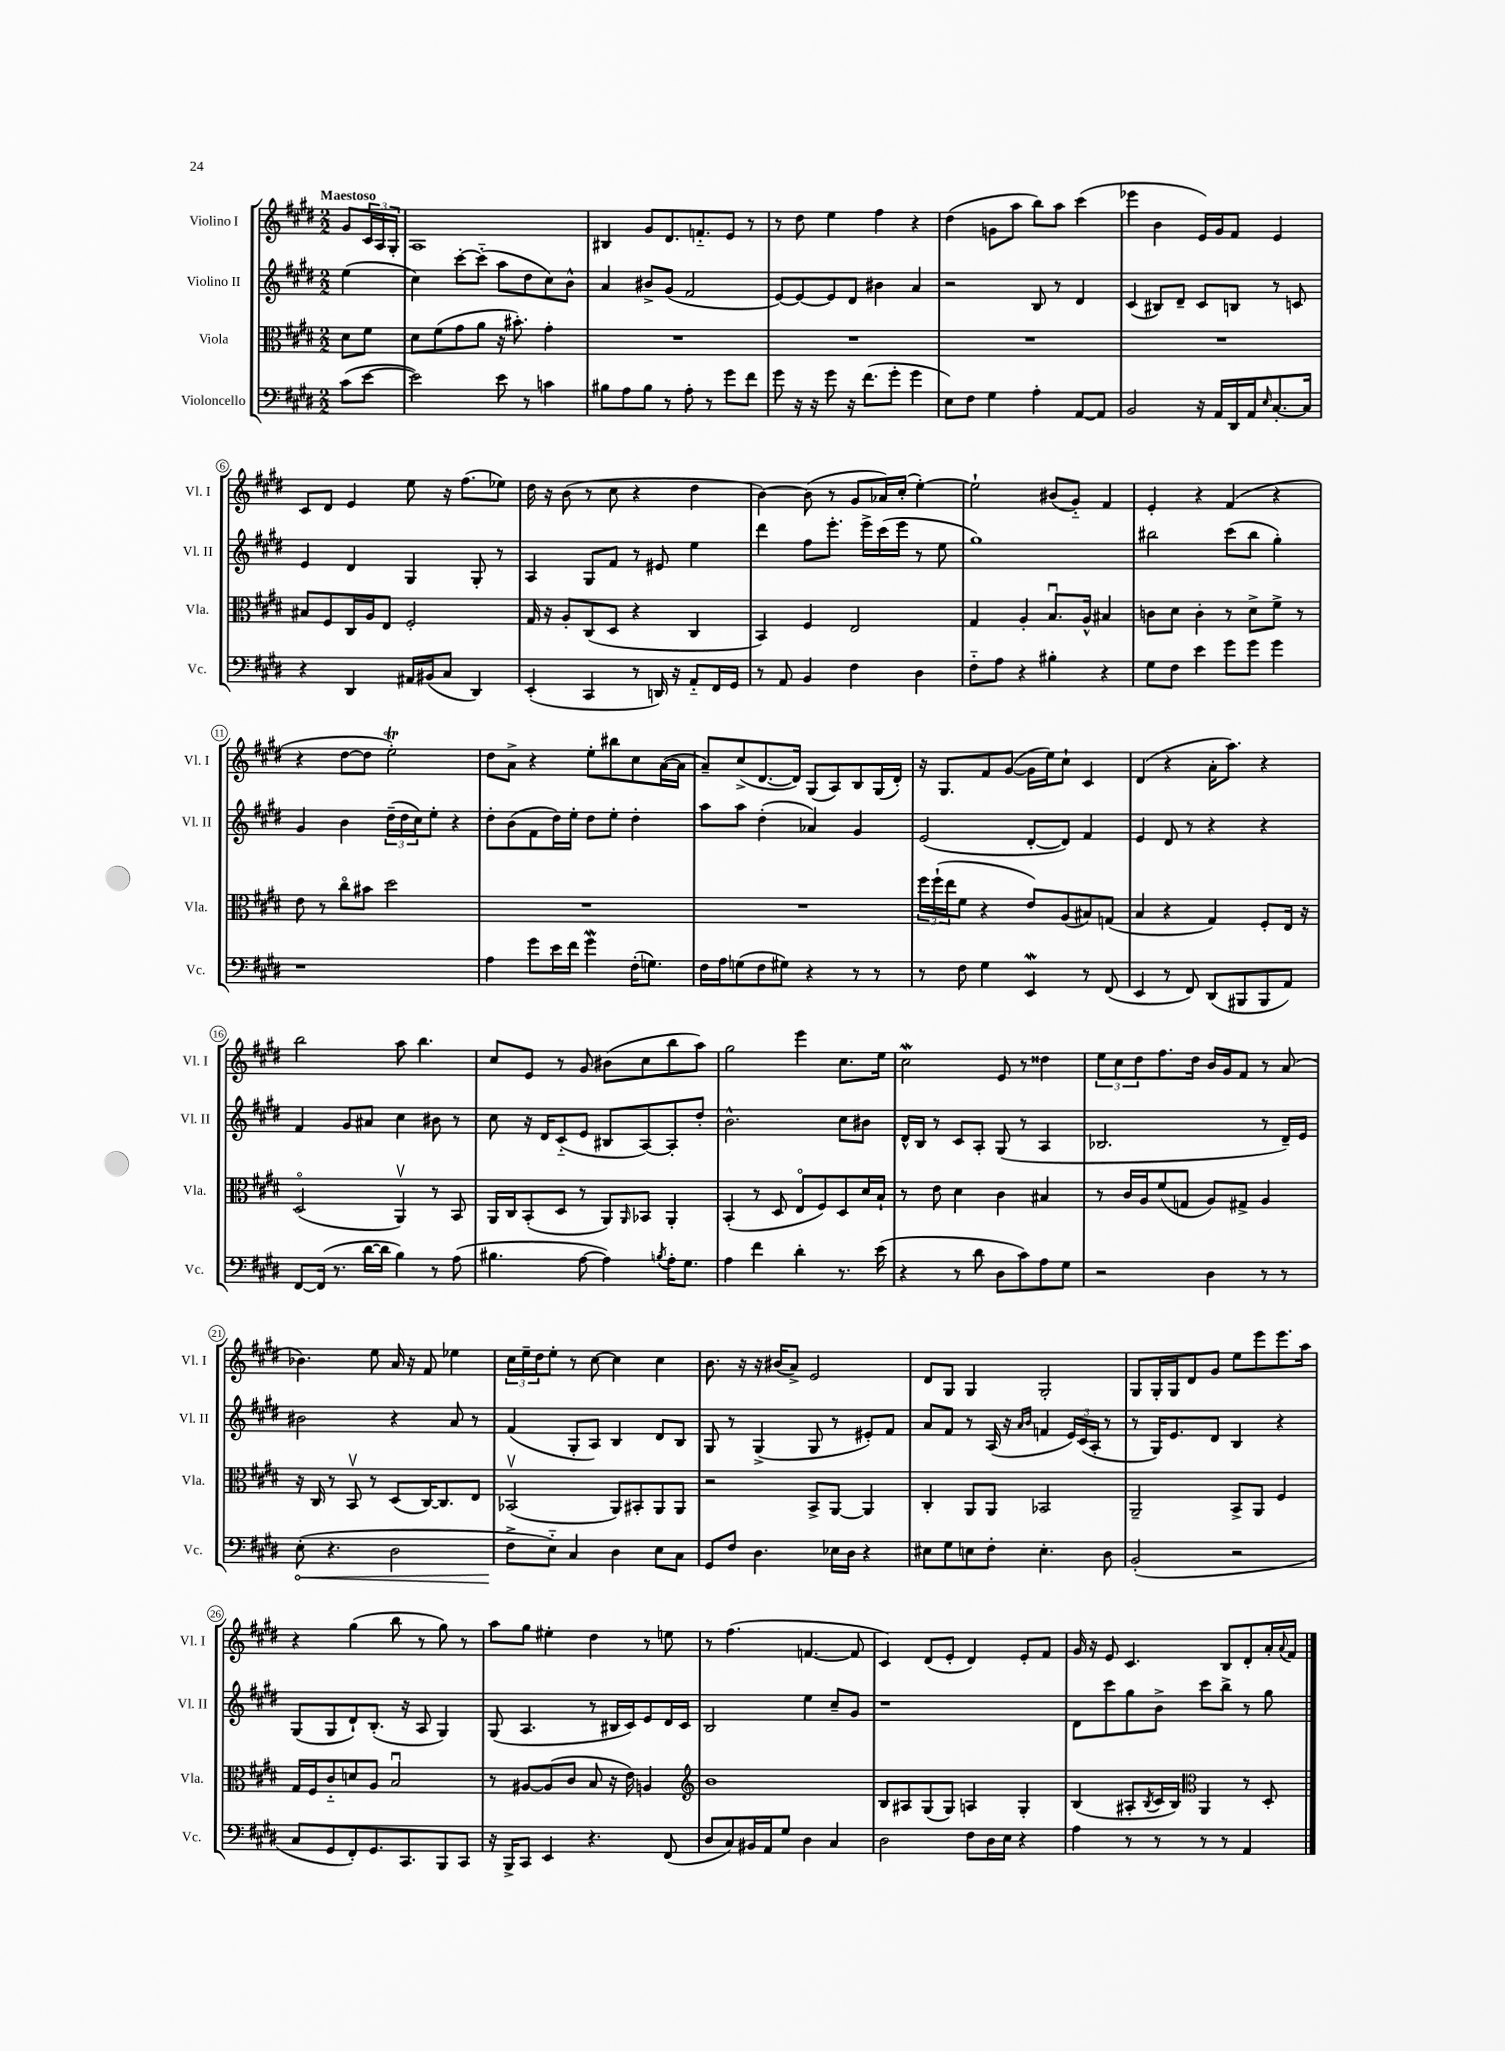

**kern	**dynam	**kern	**kern	**kern
*part4	*part4	*part3	*part2	*part1
*staff4	*staff4	*staff3	*staff2	*staff1
*I"Violoncello	*	*I"Viola	*I"Violino II	*I"Violino I
*I'Vc.	*	*I'Vla.	*I'Vl. II	*I'Vl. I
*clefF4	*	*clefC3	*clefG2	*clefG2
*k[f#c#g#d#]	*	*k[f#c#g#d#]	*k[f#c#g#d#]	*k[f#c#g#d#]
*M2/2	*	*M2/2	*M2/2	*M2/2
=	=	=	=	=
!	!	!	!	!LO:TX:a:B:t=Maestoso
(8c#\L	.	8d#\L	(4ee\	8g#/L
[8e\J	.	8f#\J	.	24c#/L
.	.	.	.	24A/
.	.	.	.	24G#'/JJ
=1	=1	=1	=1	=1
2e\])	.	8d#\L	4cc#\)	1A
.	.	(8f#\	.	.
.	.	8g#\	[8ccc#'\L	.
.	.	8a\J	(8ccc#\J]	.
8e\	.	16r	8aa\L	.
.	.	8.b#X'\)	.	.
8r	.	.	8dd#\	.
4cn\	.	4g#'\	8cc#\)	.
.	.	.	8b^^\J	.
=2	=2	=2	=2	=2
8B#X\L	.	1r	4a/	4B#X/
8A\	.	.	.	.
8B#\J	.	.	8b#X^/L	8g#/L
8r	.	.	(8g#/J	8.d#/
8A'\	.	.	2f#/	.
.	.	.	.	8.fn/
8r	.	.	.	.
8g#\L	.	.	.	8e/J
8f#\J	.	.	.	8r
=3	=3	=3	=3	=3
8g#\	.	1r	[8e/L)	8r
16r	.	.	8e/_	8dd#\
16r	.	.	.	.
8g#\	.	.	8e/]	4ee\
16r	.	.	8d#/J	.
(8.f#\L	.	.	.	.
.	.	.	4b#X\	4ff#\
8g#'\J	.	.	.	.
4g#\	.	.	4a/	4r
=4	=4	=4	=4	=4
8E\L)	.	1r	2r	(4dd#\
8F#\J	.	.	.	.
4G#\	.	.	.	8gn\L
.	.	.	.	8aa\J
4A'\	.	.	8B/	8bb\L)
.	.	.	8r	8aa\J
[8AA/L	.	.	4d#/	(4ccc#\
8AA/J]	.	.	.	.
=5	=5	=5	=5	=5
2BB/	.	1r	(4c#/	4eee-X\
.	.	.	8B#X/L)	4b\
.	.	.	8d#~/J	.
16r	.	.	8c#/L	16e/LL)
16AA/LL	.	.	.	16g#/J
16DD#/	.	.	8Bn/J	8f#/J
16AA/J	.	.	.	.
16qqE/	.	.	.	.
[8.C#'/	.	.	8r	4e/
.	.	.	8cn/	.
16C#/Jk]	.	.	.	.
!!LO:LB:g=z
=6	=6	=6	=6	=6
4r	.	8B#X/L	4e/	8c#/L
.	.	8F#/	.	8d#/J
4DD#/	.	16C#/L	4d#/	4e/
.	.	16A/J	.	.
.	.	8E/J	.	.
16AA#X/LL	.	2F#'/	4G#/	8ee\
(16BB#X/J	.	.	.	.
8C#/J	.	.	.	16r
.	.	.	.	(8.ff#\L
4DD#/)	.	.	8G#'/	.
.	.	.	8r	8ee-X\J)
=7	=7	=7	=7	=7
(4EE'/	.	16G#/	4A/	16dd#\
.	.	16r	.	16r
.	.	8A'/L	.	(8b\
4CC#/	.	(8C#/	8G#/L	8r
.	.	8D#/J	8f#/J	8cc#\
8r	.	4r	8r	4r
16DDn/)	.	.	8e#X/	.
16r	.	.	.	.
8AA/L	.	4C#/	4ee\	4dd#\
16FF#/L	.	.	.	.
16GG#/JJ	.	.	.	.
=8	=8	=8	=8	=8
8r	.	4BB/)	4ddd#\	[4b\)
8AA/	.	.	.	.
4BB/	.	4F#/	8ff#\L	(8b\]
.	.	.	8.eee'\J	8r
4F#\	.	2E/	.	8g#/L
.	.	.	16eee^\LL	.
.	.	.	(16ccc#\	16a-X/L)
.	.	.	16eee\JJ	(16cc#'/JJ
4D#\	.	.	8r	[4ee'\)
.	.	.	8ee\	.
=9	=9	=9	=9	=9
8F#\L	.	4G#/	1gg#)	2ee`\]
8A\J	.	.	.	.
4r	.	4A'/	.	.
4B#X'\	.	8.Bu/L	.	(8b#X/L
.	.	.	.	8g#/J)
.	.	16A^^/Jk	.	.
4r	.	4B#X/	.	4f#/
=10	=10	=10	=10	=10
8G#\L	.	8cn\L	2bb#X\	4e'/
8F#\J	.	8d#\J	.	.
4e\	.	4c'\	.	4r
8g#\L	.	8r	(8ccc#\L	(4f#/
8g#\J	.	8d#^\L	8bb#\J	.
4g#\	.	8f#^\J	4gg#'\)	4r
.	.	8r	.	.
!!LO:LB:g=z
=11	=11	=11	=11	=11
1r	.	8e\	4g#/	4r
.	.	8r	.	.
.	.	8cc#\L	4b\	[8dd#\L
.	.	8b#X\J	.	8dd#\J]
.	.	2dd#\	(24dd#~\LL	2eeT'\)
.	.	.	24dd#\	.
.	.	.	24cc#\J)	.
.	.	.	8ee'\J	.
.	.	.	4r	.
=12	=12	=12	=12	=12
4A\	.	1r	8dd#'\L	8dd#\L
.	.	.	(8b\	8a^\J
8g#\L	.	.	8f#\	4r
16e\L	.	.	16dd#\L)	.
16f#\JJ	.	.	16ee'\JJ	.
4g#W\	.	.	8dd#\L	8ee'\L
.	.	.	8ee'\J	8bb#X\
(16F#'\KL	.	.	4dd#'\	8cc#\
8.Gn\J)	.	.	.	.
.	.	.	.	([16a\L
.	.	.	.	16a\JJ]
=13	=13	=13	=13	=13
16F#\LL	.	1r	8aa\L	8a~/L)
16A\J	.	.	.	.
(8Gn\	.	.	8aa\J	(8cc#^/
8F#\	.	.	(4dd#'\	[8.d#/
8G#X\J)	.	.	.	.
.	.	.	.	16d#/Jk])
4r	.	.	4a-X/)	(8G#/L
.	.	.	.	8A/)
8r	.	.	4g#/	8B/
8r	.	.	.	(16G#/L
.	.	.	.	16d#'/JJ)
=14	=14	=14	=14	=14
8r	.	24ff#\LL	(2e/	16r
.	.	(24ff#`\	.	.
.	.	.	.	8.G#/L
.	.	24ee\J	.	.
8F#\	.	8f#\J	.	.
4G#\	.	4r	.	8f#/
.	.	.	.	([8g#/J
4EEw/	.	8e/L)	[8d#'/L	16g#\LL]
.	.	.	.	16ee\J)
.	.	(8A/	8d#/J])	8cc#`\J
8r	.	8B#X/)	4f#/	4c#/
(8FF#/	.	(8Gn/J	.	.
=15	=15	=15	=15	=15
4EE/	.	4B/	4e/	(4d#/
8r	.	4r	8d#/	4r
8FF#/)	.	.	8r	.
(8DD#/L	.	4G#/)	4r	16a'\KL
.	.	.	.	8.aa\J)
8BBB#X/	.	.	.	.
8BBB#/	.	8F#'/L	4r	4r
8AA/J)	.	16E/Jk	.	.
.	.	16r	.	.
!!LO:LB:g=z
=16	=16	=16	=16	=16
[8FF#/L	.	(2D#/	4f#/	2bb\
(16FF#/Jk]	.	.	.	.
8.r	.	.	.	.
.	.	.	8g#/L	.
[16d#\LL	.	.	8a#X/J	.
16d#\JJ]	.	.	.	.
4B\)	.	4AAv/)	4cc#\	8aa\
.	.	.	.	4.bb\
8r	.	8r	8b#X\	.
(8A\	.	8BB/	8r	.
=17	=17	=17	=17	=17
4.B#X\	.	16AA/LL	8cc#\	8cc#/L
.	.	16C#/J	.	.
.	.	(8BB'/	16r	8e/J
.	.	.	16d#/KL	.
.	.	8D#/J	(8c#/	8r
[8A\	.	8r	8e/J	8g#/
4A\])	.	8AA/L)	8B#X/L	(8b#X\L
.	.	16qqAA/	.	.
.	.	8BB-X/J	[8A/)	8cc#\
8qBn/	.	.	.	.
16A'\KL	.	4AA'/	8A'/]	8bb\
8.G#\J	.	.	.	.
.	.	.	8dd#'/J	8aa\J)
=18	=18	=18	=18	=18
4A\	.	(4BB'/	2.b^^\	2gg#\
4f#\	.	8r	.	.
.	.	8D#/	.	.
4d#'\	.	8E/L	.	4eee\
.	.	8F#/)	.	.
8.r	.	8D#/	8cc#\L	8.cc#\L
.	.	16d#/L	8b#X\J	.
(16e\	.	16B`/JJ	.	16ee\Jk
=19	=19	=19	=19	=19
4r	.	8r	16d#^^/LL	2cc#W\
.	.	.	16B/JJ	.
.	.	8e\	8r	.
8r	.	4d#\	8c#/L	.
8d#\	.	.	8A'/J	.
8D#\L	.	4c#\	(8G#/	8e/
8c#\)	.	.	8r	8r
8A\	.	4B#X/	4A/	4dd##X\
8G#\J	.	.	.	.
=20	=20	=20	=20	=20
2r	.	8r	2.B-X/	12ee\L
.	.	.	.	12cc#\
.	.	16c#/LL	.	.
.	.	.	.	12dd#\
.	.	16A/J	.	.
.	.	(8f#/	.	8.ff#\
.	.	8Gn/J	.	.
.	.	.	.	16dd#\Jk
4D#\	.	8A/L)	.	16b/LL
.	.	.	.	16g#/J
.	.	8G#X^/J	.	8f#/J
8r	.	4A/	8r	8r
8r	.	.	16d#~/LL)	(8a/
.	.	.	16e/JJ	.
!!LO:LB:g=z
=21	=21	=21	=21	=21
!	!LO:HP:b	!	!	!
(8E'\	<	16r	2b#X\	4.b-X\)
.	.	16C#/	.	.
4.r	.	8r	.	.
.	.	8BBv/	.	.
.	.	8r	.	8ee\
2D#\	.	(8D#/L	4r	16a/
.	.	.	.	16r
.	.	[16C#/K)	.	8f#/
.	.	8.C#/]	.	.
.	.	.	8a/	4ee-X\
.	.	8E/J	8r	.
=22	=22	=22	=22	=22
8F#^\L	.	(2BB-Xv/	(4f#/	24cc#\LL
.	.	.	.	24ee~\
.	.	.	.	24dd#\J
8E\J)	[	.	.	8ee'\J
4C#/	.	.	8G#'/L	8r
.	.	.	8A/J)	[8cc#\
4D#\	.	8AA/L)	4B/	4cc#\]
.	.	8BB#X'/	.	.
8E\L	.	8AA/	8d#/L	4cc#\
8C#\J	.	8AA/J	8B/J	.
=23	=23	=23	=23	=23
8GG#/L	.	2r	8G#/	8.b\
8F#/J	.	.	8r	.
.	.	.	.	16r
4.D#\	.	.	(4G#^/	16r
.	.	.	.	(16b#X/KL
.	.	.	.	8a^/J)
.	.	8BB^/L	8G#/	2e/
16E-X\LL	.	[8AA/J	8r	.
16D#\JJ	.	.	.	.
4r	.	4AA/]	8e#X'/L)	.
.	.	.	8f#/J	.
=24	=24	=24	=24	=24
8E#X\L	.	4C#'/	8a/L	8d#/L
8G#\	.	.	8f#/J	8G#/J
8En\	.	8AA/L	8r	4G#/
8F#'\J	.	8AA/J	(16A/	.
.	.	.	16r	.
.	.	.	16qqa/LL	.
.	.	.	16qqb/JJ	.
4.E'\	.	2BB-X/	4fn/	2G#'/
.	.	.	24e/LL)	.
.	.	.	(24c#/	.
.	.	.	24A'/JJ	.
8D#\	.	.	8r	.
=25	=25	=25	=25	=25
(2BB'/	.	2AA~/	8r	8G#/L
.	.	.	16G#/KL)	16G#'/L
.	.	.	8.e/	16G#/J
.	.	.	.	8d#/
.	.	.	8d#/J	8g#/J
2r	.	8BB^/L	4B/	8ee\L
.	.	8AA/J	.	8eee\
.	.	4F#/	4r	8.eee\
.	.	.	.	16aa\Jk
!!LO:LB:g=z
=26	=26	=26	=26	=26
8C#/L	.	16G#/LL	(8G#/L	4r
.	.	16F#/J	.	.
8GG#/	.	8c#/	8G#/	.
8FF#'/)	.	8dn/	8d#`/)	(4gg#\
8.GG#/	.	8A/J	(8.B'/J	.
.	.	2Bu/	.	8bb\
8.CC#/	.	.	16r	.
.	.	.	8A/	8r
8BBB/	.	.	4G#/)	8gg#\)
8CC#/J	.	.	.	8r
=27	=27	=27	=27	=27
16r	.	8r	(8G#/	8aa\L
16BBB^/KL	.	.	.	.
8CC#/J	.	[8A#X/L	4.A/	8gg#\J
4EE/	.	(8A#/]	.	4ee#X'\
.	.	8c#/J	.	.
4.r	.	8B/	8r	4dd#\
.	.	16r	16B#X/LL	.
.	.	16e\)	16c#/J)	.
.	.	4An/	8e/	8r
(8FF#/	.	.	16d#/L	8een\
.	.	.	16c#/JJ	.
=28	=28	=28	=28	=28
*	*	*clefG2	*	*
8D#/L	.	1b	2B/	8r
8C#/)	.	.	.	(4.ff#\
16BB#X/L	.	.	.	.
16AA/J	.	.	.	.
8G#/J	.	.	.	.
4D#\	.	.	4ee\	[4.fn/
4C#/	.	.	8cc#~/L	.
.	.	.	8g#/J	8f/]
=29	=29	=29	=29	=29
2D#\	.	8B/L	1r	4c#/)
.	.	8A#X/	.	.
.	.	(8G#/	.	(8d#/L
.	.	8G#/J)	.	8e'/J
8F#\L	.	4An/	.	4d#/)
16D#\L	.	.	.	.
16E\JJ	.	.	.	.
4r	.	4G#'/	.	8e'/L
.	.	.	.	8f#/J
=30	=30	=30	=30	=30
4A\	.	(4B/	8d#\L	16g#/
.	.	.	.	16r
.	.	.	8ccc#\	8e/
8r	.	8A#X'/L	8gg#\	4.c#/
.	.	8qB/	.	.
8r	.	16c#/L	8b^\J	.
.	.	16B/JJ)	.	.
*	*	*clefC3	*	*
8r	.	4AA/	8ccc#\L	.
8r	.	.	8bb^\J	8B/L
4AA/	.	8r	8r	8d#'/
.	.	8D#'/	8gg#\	16a'/L
.	.	.	.	8qqa/
.	.	.	.	16f#/JJ
==	==	==	==	==
*-	*-	*-	*-	*-
